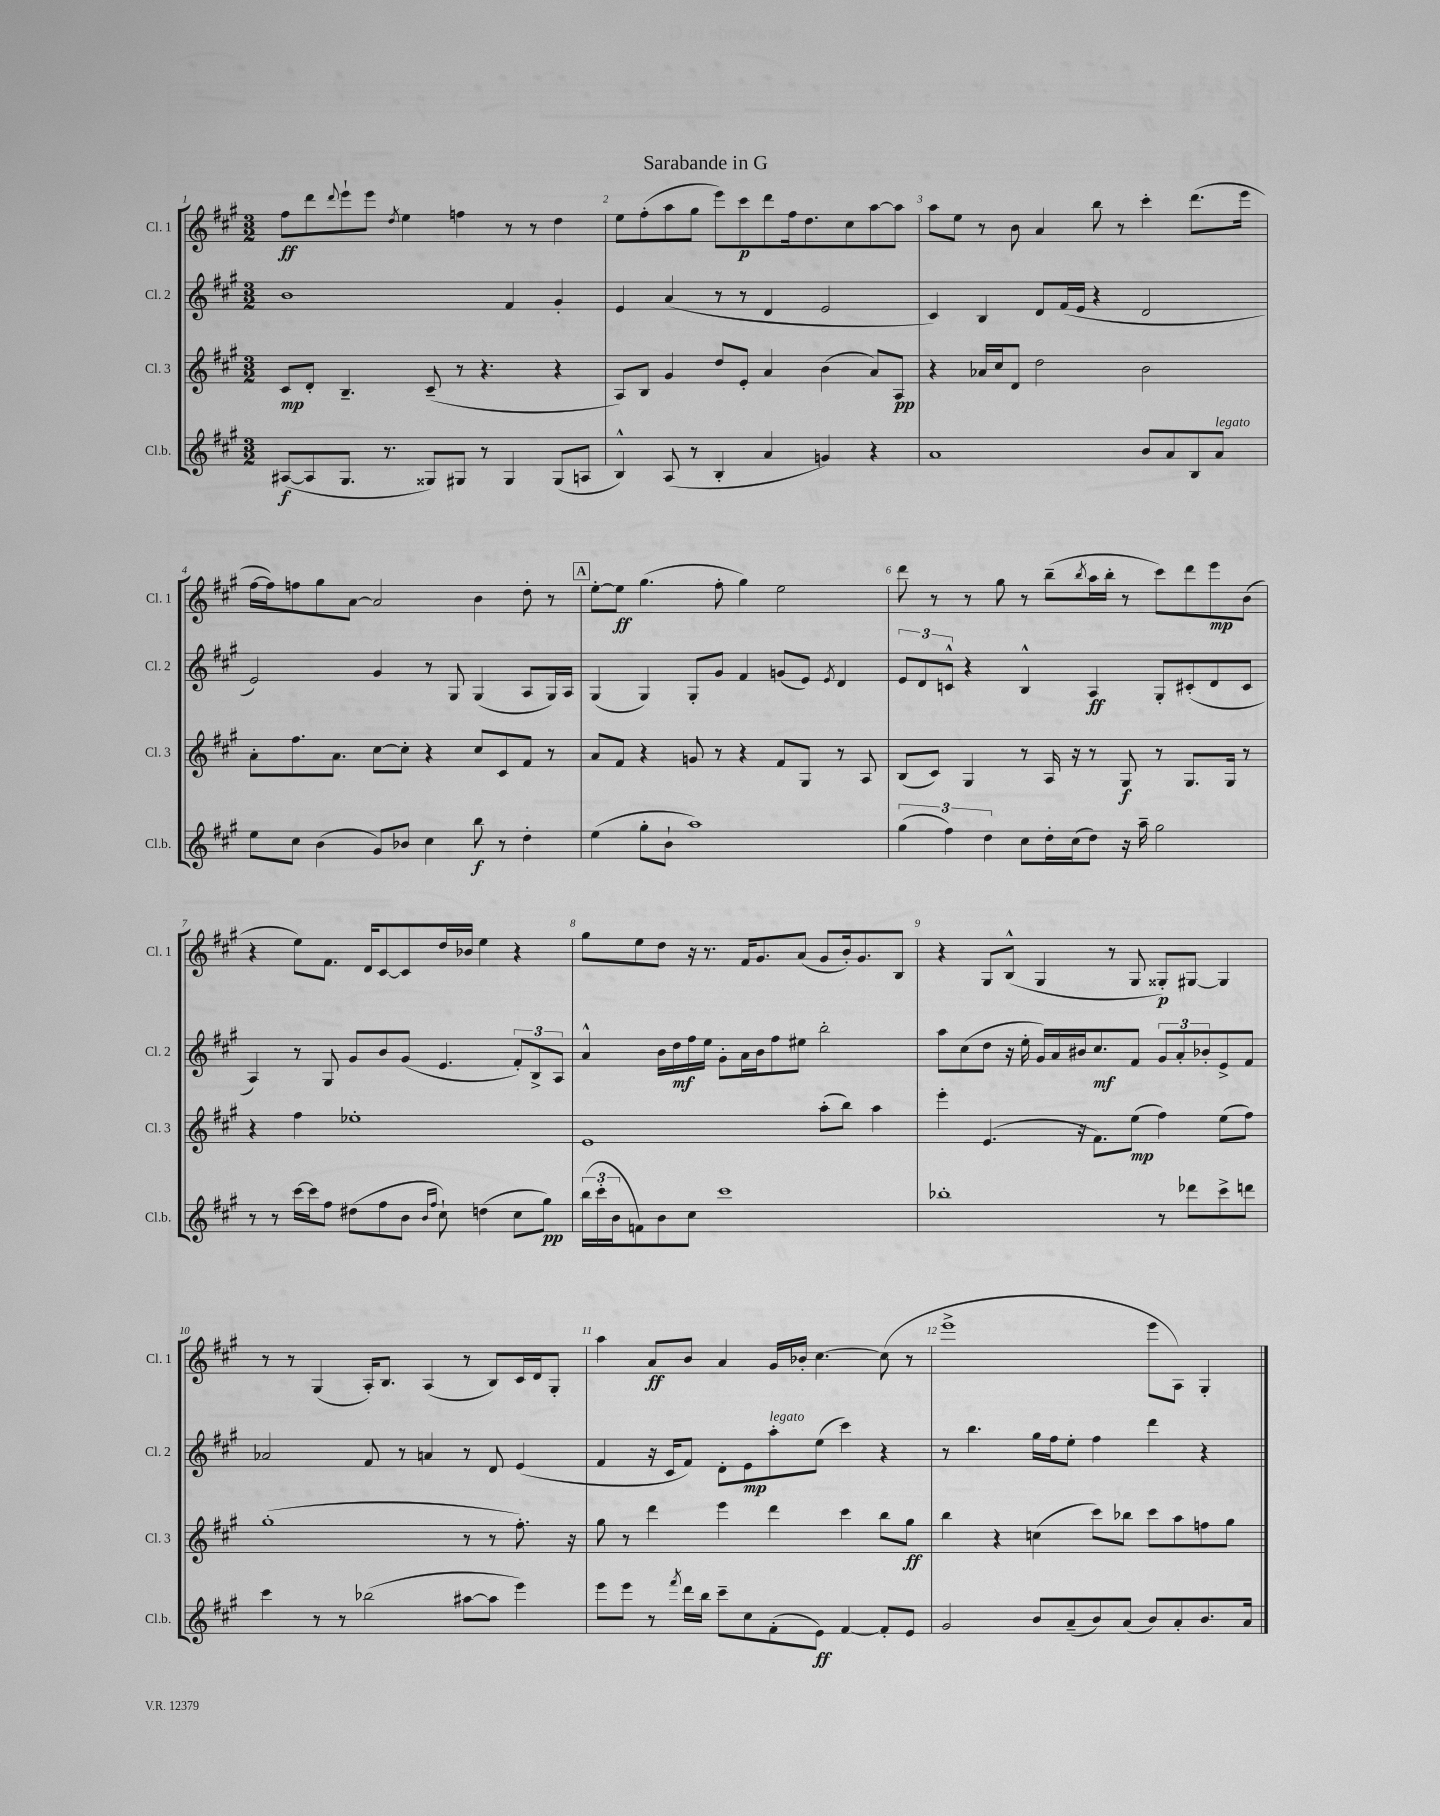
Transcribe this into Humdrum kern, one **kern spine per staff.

**kern	**dynam	**kern	**dynam	**kern	**dynam	**kern	**dynam
*part4	*part4	*part3	*part3	*part2	*part2	*part1	*part1
*staff4	*staff4	*staff3	*staff3	*staff2	*staff2	*staff1	*staff1
*I"Cl.b.	*	*I"Cl. 3	*	*I"Cl. 2	*	*I"Cl. 1	*
*I'Cl.b.	*	*I'Cl. 3	*	*I'Cl. 2	*	*I'Cl. 1	*
*clefG2	*	*clefG2	*	*clefG2	*	*clefG2	*
*k[f#c#g#]	*	*k[f#c#g#]	*	*k[f#c#g#]	*	*k[f#c#g#]	*
*M3/2	*	*M3/2	*	*M3/2	*	*M3/2	*
=1	=1	=1	=1	=1	=1	=1	=1
([8A#X/L	f	8c#/L	mp	1b	.	8ff#\L	ff
8A#/]	.	8d'/J	.	.	.	8ddd\	.
.	.	.	.	.	.	8qqddd/	.
8.G#/J	.	4.B~/	.	.	.	8eee`\	.
.	.	.	.	.	.	8eee\J	.
8.r	.	.	.	.	.	.	.
.	.	.	.	.	.	8qdd/	.
.	.	.	.	.	.	4ee\	.
8G##X/L)	.	(8c#~/	.	.	.	.	.
8G#X/J	.	8r	.	.	.	4ffn\	.
8r	.	4.r	.	.	.	.	.
4G#/	.	.	.	4f#/	.	8r	.
.	.	.	.	.	.	8r	.
(8G#/L	.	4r	.	4g#'/	.	4dd\	.
8An/J	.	.	.	.	.	.	.
=2	=2	=2	=2	=2	=2	=2	=2
4B^^/)	.	8A/L)	.	4e/	.	8ee\L	.
.	.	8B/J	.	.	.	(8ff#'\	.
(8A/	.	4g#/	.	(4a/	.	8aa\	.
8r	.	.	.	.	.	8gg#\J	.
4B'/	.	8dd/L	.	8r	.	8eee\L)	.
.	.	8e'/J	.	8r	.	8ccc#\	p
4a/	.	4a/	.	4d/	.	8ddd\	.
.	.	.	.	.	.	16ff#\k	.
.	.	.	.	.	.	8.dd\	.
4gn/)	.	(4b\	.	2e/	.	.	.
.	.	.	.	.	.	8cc#\	.
4r	.	8a/L)	.	.	.	[8aa\	.
.	.	8A/J	pp	.	.	8aa\J]	.
=3	=3	=3	=3	=3	=3	=3	=3
1a	.	4r	.	4c#/)	.	8aa\L	.
.	.	.	.	.	.	8ee\J	.
.	.	16a-X/LL	.	4B/	.	8r	.
.	.	16cc#/J	.	.	.	.	.
.	.	8d/J	.	.	.	8b\	.
.	.	2dd\	.	8d/L	.	4a/	.
.	.	.	.	(16f#/L	.	.	.
.	.	.	.	16e/JJ	.	.	.
.	.	.	.	4r	.	8bb\	.
.	.	.	.	.	.	8r	.
8b/L	.	2b\	.	2d/	.	4ccc#'\	.
8a/	.	.	.	.	.	.	.
8B/	.	.	.	.	.	(8.ddd\L	.
!LO:TX:a:i:t=legato	!	!	!	!	!	!	!
8a/J	.	.	.	.	.	.	.
.	.	.	.	.	.	16eee\Jk	.
!!LO:LB:g=z
=4	=4	=4	=4	=4	=4	=4	=4
8ee\L	.	8a'\L	.	2e/)	.	[16ff#\LL	.
.	.	.	.	.	.	16ff#\J])	.
8cc#\J	.	8.ff#\	.	.	.	8ffn\	.
(4b\	.	.	.	.	.	8gg#\	.
.	.	8.a\J	.	.	.	.	.
.	.	.	.	.	.	[8a\J	.
8g#/L)	.	[8cc#\L	.	4g#/	.	2a/]	.
8b-X/J	.	8cc#'\J]	.	.	.	.	.
4cc#\	.	4r	.	8r	.	.	.
.	.	.	.	8G#/	.	.	.
8bb\	f	8cc#/L	.	(4G#/	.	4b\	.
8r	.	8c#/	.	.	.	.	.
4dd'\	.	8f#/J	.	8A/L	.	8dd'\	.
.	.	8r	.	16G#/L)	.	8r	.
.	.	.	.	16A/JJ	.	.	.
!!LO:REH:place=s1:t=A
=5	=5	=5	=5	=5	=5	=5	=5
(4ee\	.	8a/L	.	(4G#/	.	[8ee'\L	.
.	.	8f#/J	.	.	.	8ee\J]	ff
8gg#'\L	.	4r	.	4G#/)	.	(4.gg#\	.
8b`\J	.	.	.	.	.	.	.
1aa)	.	8gn/	.	8G#'/L	.	.	.
.	.	8r	.	8g#/J	.	8ff#'\	.
.	.	4r	.	4f#/	.	4gg#\)	.
.	.	8f#/L	.	(8gn/L	.	2ee\	.
.	.	8G#/J	.	8e/J)	.	.	.
.	.	.	.	8qe/	.	.	.
.	.	8r	.	4d/	.	.	.
.	.	8A/	.	.	.	.	.
=6	=6	=6	=6	=6	=6	=6	=6
(6gg#\	.	(8B/L	.	12e/L	.	8ddd\	.
.	.	.	.	12d/	.	.	.
.	.	8c#/J)	.	.	.	8r	.
6ff#\)	.	.	.	12cn^^/J	.	.	.
.	.	4G#/	.	4r	.	8r	.
6dd\	.	.	.	.	.	.	.
.	.	.	.	.	.	8gg#\	.
8cc#\L	.	8r	.	4B^^/	.	8r	.
16dd'\L	.	16A/	.	.	.	(8bb~\L	.
(16cc#\J	.	16r	.	.	.	.	.
.	.	.	.	.	.	8qbb/	.
8dd\J)	.	8r	.	4A/	ff	16aa\L	.
.	.	.	.	.	.	16bb'\JJ	.
16r	.	8G#/	f	.	.	8r	.
16aa~\	.	.	.	.	.	.	.
2gg#\	.	8r	.	8G#'/L	.	8ccc#\L)	.
.	.	8.G#/L	.	(8c#X'/	.	8ddd\	.
.	.	.	.	8d/	.	8eee\	mp
.	.	16G#/Jk	.	.	.	.	.
.	.	8r	.	8c#/J	.	(8b\J	.
!!LO:LB:g=z
=7	=7	=7	=7	=7	=7	=7	=7
8r	.	4r	.	4A/)	.	4r	.
8r	.	.	.	.	.	.	.
[16ccc#\LL	.	4ff#\	.	8r	.	8ee\L)	.
16ccc#\J]	.	.	.	.	.	.	.
8ff#\J	.	.	.	8G#/	.	8.f#\J	.
(8dd#X\L	.	1ee-X'	.	8g#/L	.	.	.
.	.	.	.	.	.	16d/KL	.
8ff#\	.	.	.	8b/	.	[8c#/	.
8b\J	.	.	.	(8g#/J	.	8c#/]	.
16qqb/LL	.	.	.	.	.	.	.
16qqff#/JJ	.	.	.	.	.	.	.
8cc#`\)	.	.	.	4.e/	.	16dd/L	.
.	.	.	.	.	.	16b-X/JJ	.
(4ddn\	.	.	.	.	.	4ee\	.
8cc#\L	.	.	.	12f#'/L)	.	4r	.
.	.	.	.	12B^/	.	.	.
8gg#\J)	pp	.	.	.	.	.	.
.	.	.	.	12A/J	.	.	.
=8	=8	=8	=8	=8	=8	=8	=8
(24bb\LL	.	1e	.	4a^^/	.	8gg#\L	.
24ccc#'\	.	.	.	.	.	.	.
24b\J	.	.	.	.	.	.	.
8fn\)	.	.	.	.	.	8ee\	.
8b\	.	.	.	16b\LL	.	8dd\J	.
.	.	.	.	16dd\	mf	.	.
8cc#\J	.	.	.	16ff#\	.	16r	.
.	.	.	.	16ee\JJ	.	8.r	.
1ccc#	.	.	.	8g#'\L	.	.	.
.	.	.	.	16a\L	.	16f#/KL	.
.	.	.	.	16b\J	.	8.g#/	.
.	.	.	.	8ff#\	.	.	.
.	.	.	.	8ee#X\J	.	(8a/J	.
.	.	(8aa'\L	.	2bb'\	.	8g#/L	.
.	.	8bb\J)	.	.	.	16b'/k)	.
.	.	.	.	.	.	8.g#/	.
.	.	4aa\	.	.	.	.	.
.	.	.	.	.	.	8B/J	.
=9	=9	=9	=9	=9	=9	=9	=9
1bb-X'	.	4eee'\	.	8aa\L	.	4r	.
.	.	.	.	(8cc#\	.	.	.
.	.	(4.e/	.	8dd\J	.	8G#/L	.
.	.	.	.	16r	.	(8B^^/J	.
.	.	.	.	16ee'\	.	.	.
.	.	.	.	16g#/LL)	.	4G#/	.
.	.	.	.	16a/	.	.	.
.	.	16r	.	16b#X/J	.	.	.
.	.	8.f#\L)	.	8.cc#/	mf	.	.
.	.	.	.	.	.	8r	.
.	.	(8ee\J	mp	8f#/J	.	8G#/	.
8r	.	4ff#\)	.	12g#/L	.	8G##X'/L)	p
.	.	.	.	12a'/	.	.	.
8ddd-X\L	.	.	.	.	.	[8G#X/J	.
.	.	.	.	12b-X'/	.	.	.
8ccc#^\	.	(8ee\L	.	8e^/	.	4G#/]	.
8dddn\J	.	8ff#\J)	.	8f#/J	.	.	.
!!LO:LB:g=z
=10	=10	=10	=10	=10	=10	=10	=10
4ccc#\	.	(1gg#'	.	2a-X/	.	8r	.
.	.	.	.	.	.	8r	.
8r	.	.	.	.	.	(4G#/	.
8r	.	.	.	.	.	.	.
(2bb-X\	.	.	.	8f#/	.	16A'/KL)	.
.	.	.	.	.	.	8.B/J	.
.	.	.	.	8r	.	.	.
.	.	.	.	4an/	.	(4A/	.
[8aa#X\L	.	8r	.	8r	.	8r	.
8aa#\J]	.	8r	.	8d/	.	8B/L)	.
4eee\)	.	8.ff#'\)	.	(4e/	.	16c#/L	.
.	.	.	.	.	.	16d/J	.
.	.	.	.	.	.	8G#'/J	.
.	.	16r	.	.	.	.	.
=11	=11	=11	=11	=11	=11	=11	=11
8eee\L	.	8gg#\	.	4f#/	.	4aa\	.
8eee\J	.	8r	.	.	.	.	.
8r	.	4ddd\	.	16r	.	8a/L	ff
.	.	.	.	16c#/KL	.	.	.
8qfff#/	.	.	.	.	.	.	.
16ddd\LL	.	.	.	8f#/J)	.	8b/J	.
16bb\JJ	.	.	.	.	.	.	.
8ccc#~\L	.	4eee\	.	8d'\L	.	4a/	.
8cc#\	.	.	.	8e\	mp	.	.
!	!	!	!	!LO:TX:a:i:t=legato	!	!	!
(8f#'\	.	4ddd\	.	8aa'\	.	16g#/LL	.
.	.	.	.	.	.	16b-X'/JJ	.
8e\J)	ff	.	.	(8ee\J	.	[4.cc#\	.
[4f#/	.	4ccc#\	.	4ccc#\)	.	.	.
8f#'/L]	.	8bb\L	.	4r	.	(8cc#\]	.
8e/J	.	8gg#\J	ff	.	.	8r	.
=12	=12	=12	=12	=12	=12	=12	=12
2g#/	.	4bb\	.	8r	.	1eee^	.
.	.	.	.	4.bb\	.	.	.
.	.	4r	.	.	.	.	.
8b/L	.	(4ccn\	.	16gg#\LL	.	.	.
.	.	.	.	16ff#\J	.	.	.
(8a~/	.	.	.	8ee'\J	.	.	.
8b/)	.	8ccc#\L)	.	4ff#\	.	.	.
(8a/J	.	8bb-X\J	.	.	.	.	.
8b/L)	.	8ccc#\L	.	4ddd\	.	8eee\L	.
8a'/	.	8aa\	.	.	.	8A\J)	.
8.b/	.	8ffn\	.	4r	.	4G#'/	.
.	.	8gg#\J	.	.	.	.	.
16a/Jk	.	.	.	.	.	.	.
==	==	==	==	==	==	==	==
*-	*-	*-	*-	*-	*-	*-	*-
